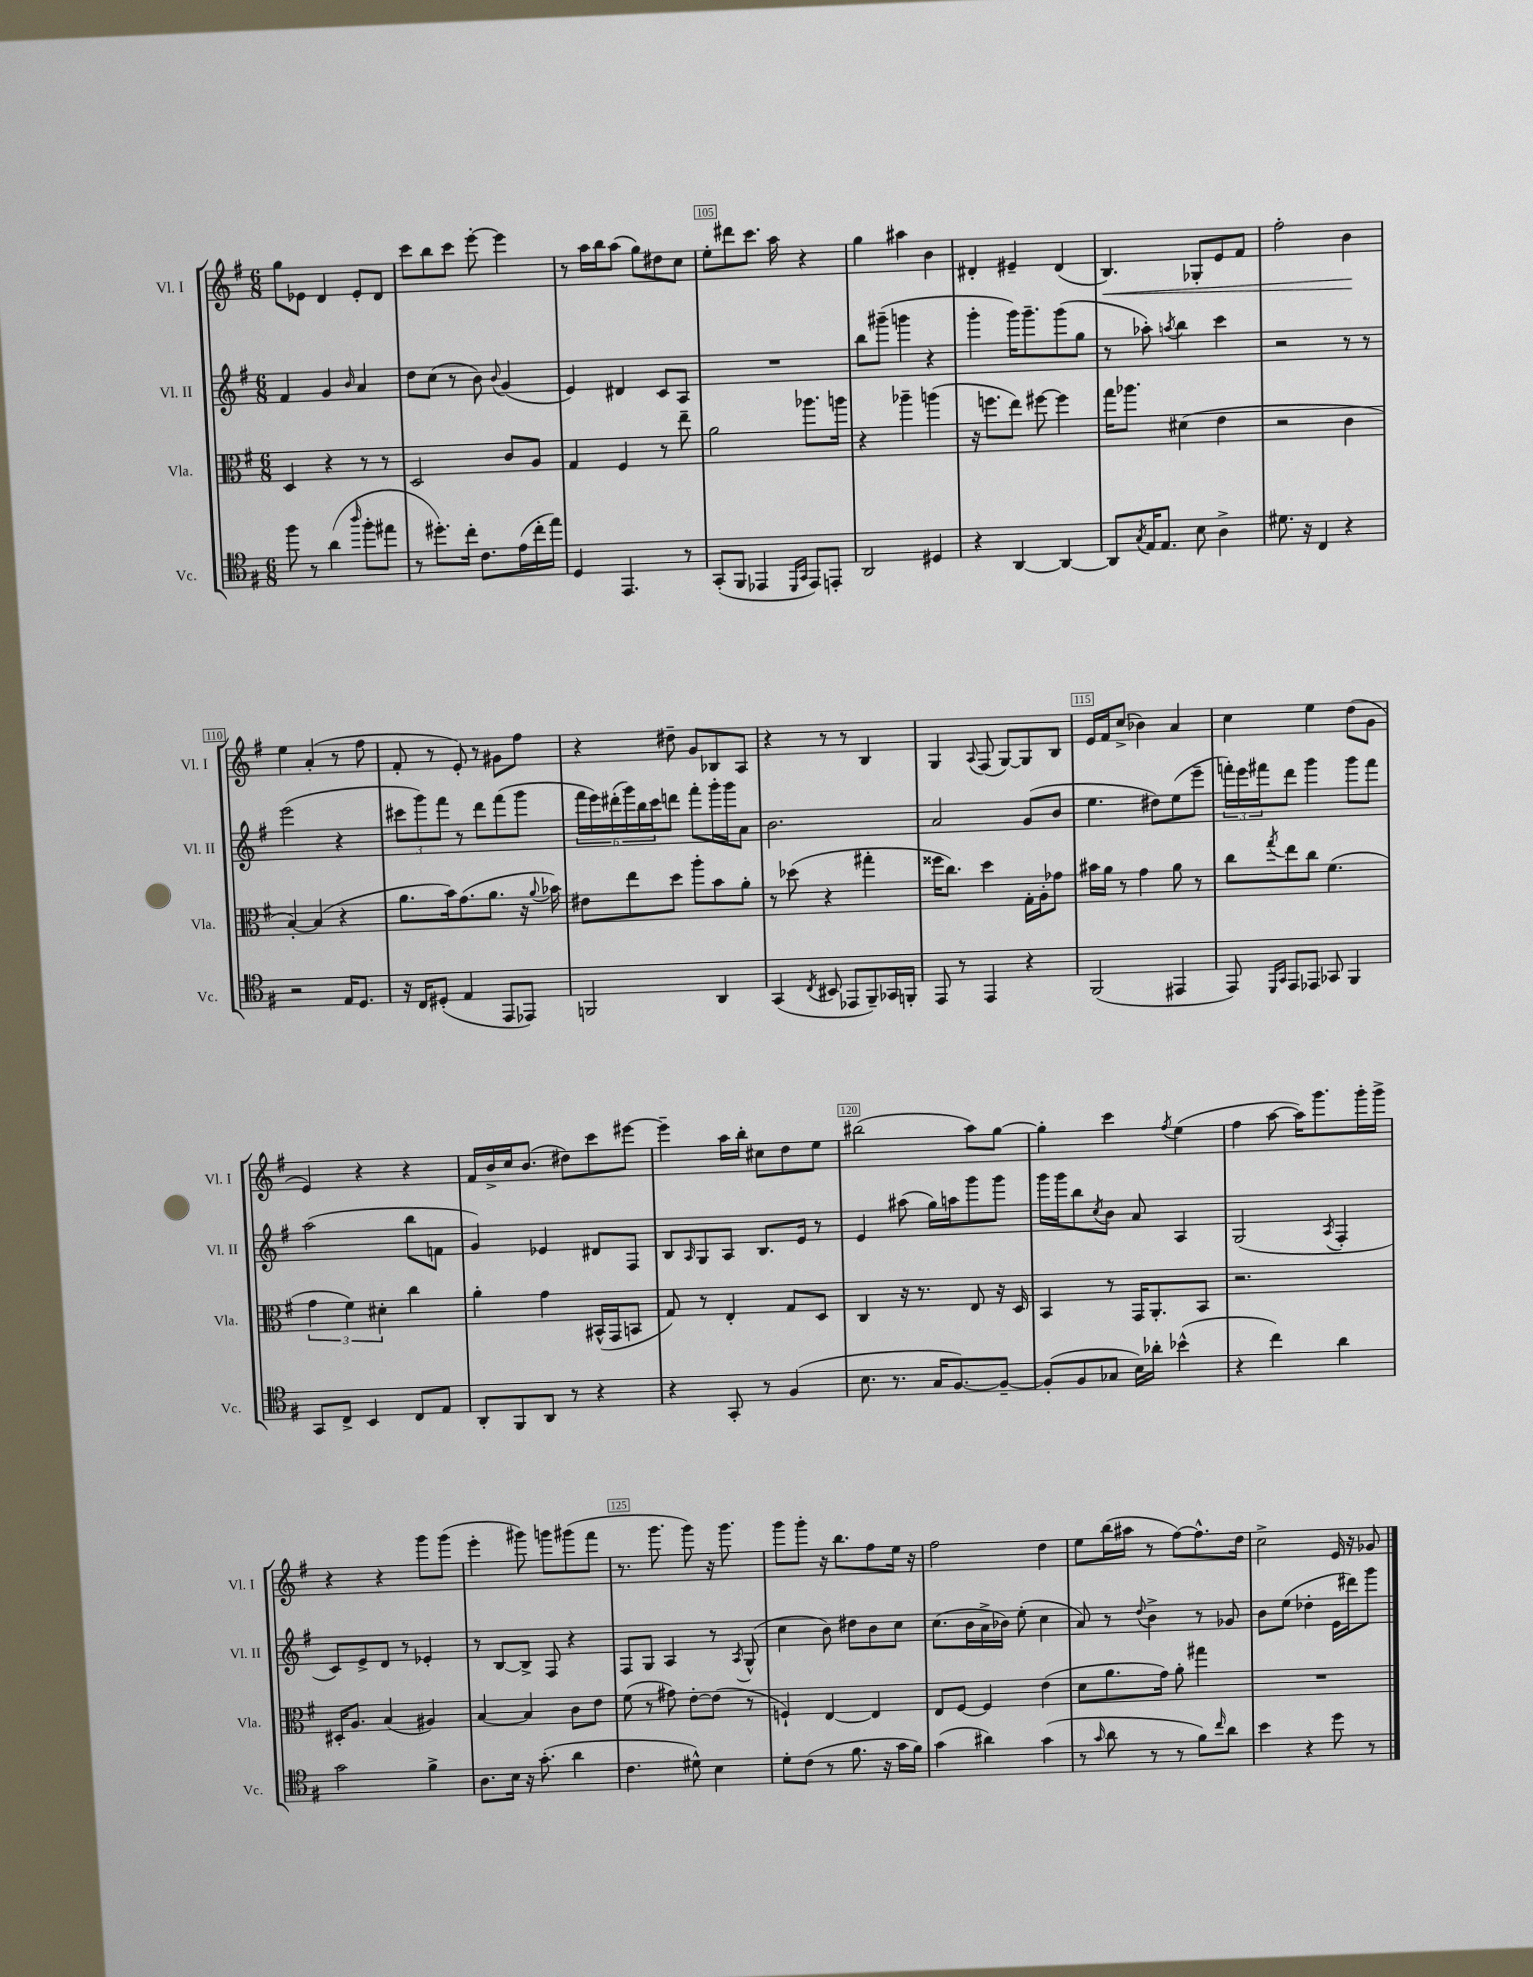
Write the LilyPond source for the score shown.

<<
\new StaffGroup <<
\new Staff = "s0" \with { instrumentName = "Vl. I" shortInstrumentName = "Vl. I" } {
    \clef treble \key g \major \numericTimeSignature \time 6/8
    g''8 ees'8 d'4 ees'8-. d'8 |
    c'''8 b''8 c'''8 e'''8~-. e'''4 |
    r8 a''16 b''16 a''8( g''8) dis''8 c''8 |
    e''8-. dis'''8 c'''8. a''16 r4 |
    g''4 ais''4 b'4 |
    dis'4-. eis'4-- dis'4( |
    b4.\<) ges8-. e'8 fis'8 |
    fis''2-. b'4\! |
    e''4 a'4-.( r8 fis''8 |
    fis'8-. r8 e'8-.) r8 gis'8 fis''8 |
    r4 dis''8-- g'8 bes8 a8 |
    r4 r8 r8 b4 |
    g4 \appoggiatura { a8 } fis8( g8~) g8 b8 |
    e'16 fis'16 c''8->( bes'4) a'4 |
    c''4 e''4 d''8( g'8 |
    e'4) r4 r4 |
    fis'16 b'16-> c''16 b'8.( dis''8) c'''8 eis'''8~ |
    eis'''4-- a''16 b''16-. cis''8 d''8 e''8 |
    bis''2( a''8) g''8~ |
    g''4-. c'''4 \acciaccatura { fis''8 } e''4( |
    fis''4 a''8~ a''16) g'''8. g'''16-. g'''16-> |
    r4 r4 g'''8 g'''8( |
    e'''4-. gis'''8) g'''8 gis'''8( fis'''8 |
    r8. g'''8. g'''8) r16 g'''8. |
    g'''8 g'''8-. r16 b''8. fis''8 e''16 r16 |
    fis''2 d''4 |
    e''8 b''16( ais''16 r8 fis''8~) fis''8.-^ d''16 |
    c''2-> e'16 r16 ges'8 \bar "|." |
}
\new Staff = "s1" \with { instrumentName = "Vl. II" shortInstrumentName = "Vl. II" } {
    \clef treble \key g \major \numericTimeSignature \time 6/8
    fis'4 g'4 \grace { b'16 } a'4 |
    d''8 c''8( r8 b'8) \appoggiatura { b'8 } g'4( |
    e'4) dis'4 c'8 a8 |
    R2. |
    b''8 gis'''8--( g'''4 r4 |
    g'''4-. g'''16) g'''8.-- g'''8( g''8 |
    r8 aes''8-.) \acciaccatura { a''8 } b''4 c'''4 |
    r2 r8 r8 |
    e'''2( r4 |
    \tuplet 3/2 { cis'''8 g'''8) fis'''8 } r8 d'''8 fis'''8( g'''8 |
    \tuplet 6/4 { fis'''16 e'''16) dis'''16-.( g'''16) b''16 c'''16 } d'''8 fis'''8-. g'''16-. g'''16 a'8 |
    b'2. |
    a'2 g'8( b'8 |
    e''4. dis''8) e''8( e'''8-- |
    \tuplet 3/2 { f'''16-.) e'''16 fis'''16 } d'''8 g'''4 g'''8 fis'''8 |
    a''2( b''8 f'8 |
    g'4) ees'4 dis'8 fis8 |
    b8 \grace { a16 } g8 a8 b8. e'16 r8 |
    e'4 ais''8( g''16) a''16 g'''8 g'''8 |
    g'''16 g'''16 b''8 \acciaccatura { c''8 } b'8 a'8 a4 |
    g2( \acciaccatura { a8 } fis4-. |
    c'8) e'8-> d'8 r8 ees'4-. |
    r8 b8~ b8-> fis8 r4 |
    fis8 g8 a4 r8 \acciaccatura { a8 } g8-^( |
    c''4 b'8) dis''8 b'8 c''8 |
    c''8.( b'16 a'16-> bes'16) e''8-.( c''4 |
    a'8) r8 \appoggiatura { d''8 } b'4-> r8 ges'8 |
    b'8 e''8( des''4-. e'16 dis'''16) g'''8 \bar "|." |
}
\new Staff = "s2" \with { instrumentName = "Vla." shortInstrumentName = "Vla." } {
    \clef alto \key g \major \numericTimeSignature \time 6/8
    d4 r4 r8 r8 |
    d2 c'8 a8 |
    g4 fis4 r8 e''8-- |
    a'2 aes''8. a''16 |
    r4 aes''4-- a''4( |
    r16 f''8. e''8) fis''8~ fis''4 |
    g''16 aes''8. dis'4( e'4 |
    r2 c'4 |
    b4~-.) b4( r4 |
    a'8. b'16) g'8.( a'8. r16 \appoggiatura { a'8 } bes'16) |
    eis'8 e''8 d''8 a''8-. b'8 a'8-. |
    r8 des''8( r4 gis''4-. |
    fisis''16 c''8.) d''4 g16-. a16-. ges'8 |
    bis'16 a'16 r8 g'4 a'8 r8 |
    c''8 \acciaccatura { g''8 } e''8 c''8 fis'4.( |
    \tuplet 3/2 { g'4 fis'4) dis'4-. } c''4 |
    a'4-. g'4 bis,16-^( g,16 b,8 |
    g8) r8 e4-. g8 d8 |
    c4 r16 r8. e8 r16 d16 |
    b,4 r8 g,16 a,8.-. b,8 |
    r2. |
    dis16-. a8. b4( ais4) |
    b4~ b4 c'8 e'8 |
    fis'8( r8 gis'8) e'8~-. e'8( r8 |
    f4-!) e4~ e4 |
    e8 fis8~ fis4 e'4( |
    d'8 a'8. g'16) a'8-. gis''4 |
    R2. \bar "|." |
}
\new Staff = "s3" \with { instrumentName = "Vc." shortInstrumentName = "Vc." } {
    \clef tenor \key g \major \numericTimeSignature \time 6/8
    fis''8 r8 a'4( \grace { a''16 } fis''8-. eis''8 |
    r8 dis''8.-.) c''16-. c'8. e'16( c''16-. e''16) |
    d4 e,4. r8 |
    g,8-.( fis,8 ees,4 \grace { d,16 g,16 } ees,8) e,8-. |
    a,2 dis4 |
    r4 a,4~ a,4~ |
    a,8 \acciaccatura { g8 } e16 e8. b8 a4-> |
    dis'8. r16 c4 r4 |
    r2 e16 d8. |
    r16 c16 dis8-.( e4 e,8 ees,8) |
    f,2 a,4 |
    g,4( \acciaccatura { c8 } bis,8 ees,8 fis,8--) ges,16 f,16-. |
    e,8 r8 e,4 r4 |
    fis,2( eis,4 |
    e,8) \grace { d,16 g,16 } e,8 ees,8 ges,8 fis,4 |
    g,8 c8-> b,4 c8 e8 |
    a,8-. fis,8 a,8 r8 r4 |
    r4 g,8-. r8 fis4( |
    b8. r8. g16 fis8.~) fis8~-- |
    fis8-.( fis8 ges8 b16) aes'16-. bes'4-^( |
    r4 c''4) a'4 |
    g'2 fis'4-> |
    a8. b16 r16 g'8.-.( a'4 |
    c'4. dis'8-^) b4 |
    d'8-. c'8( r8 fis'8. r16 g'16 fis'16) |
    g'4( ais'4) g'4( |
    r8 \grace { g'16 } a'8 r8 r8 fis'8) \grace { c''16 } a'8 |
    b'4 r4 d''8 r8 \bar "|." |
}
>>
>>
\layout { \context { \Score currentBarNumber = #102 \override BarNumber.break-visibility = ##(#f #t #t) barNumberVisibility = #(every-nth-bar-number-visible 5) \override BarNumber.stencil = #(make-stencil-boxer 0.1 0.3 ly:text-interface::print) } }
